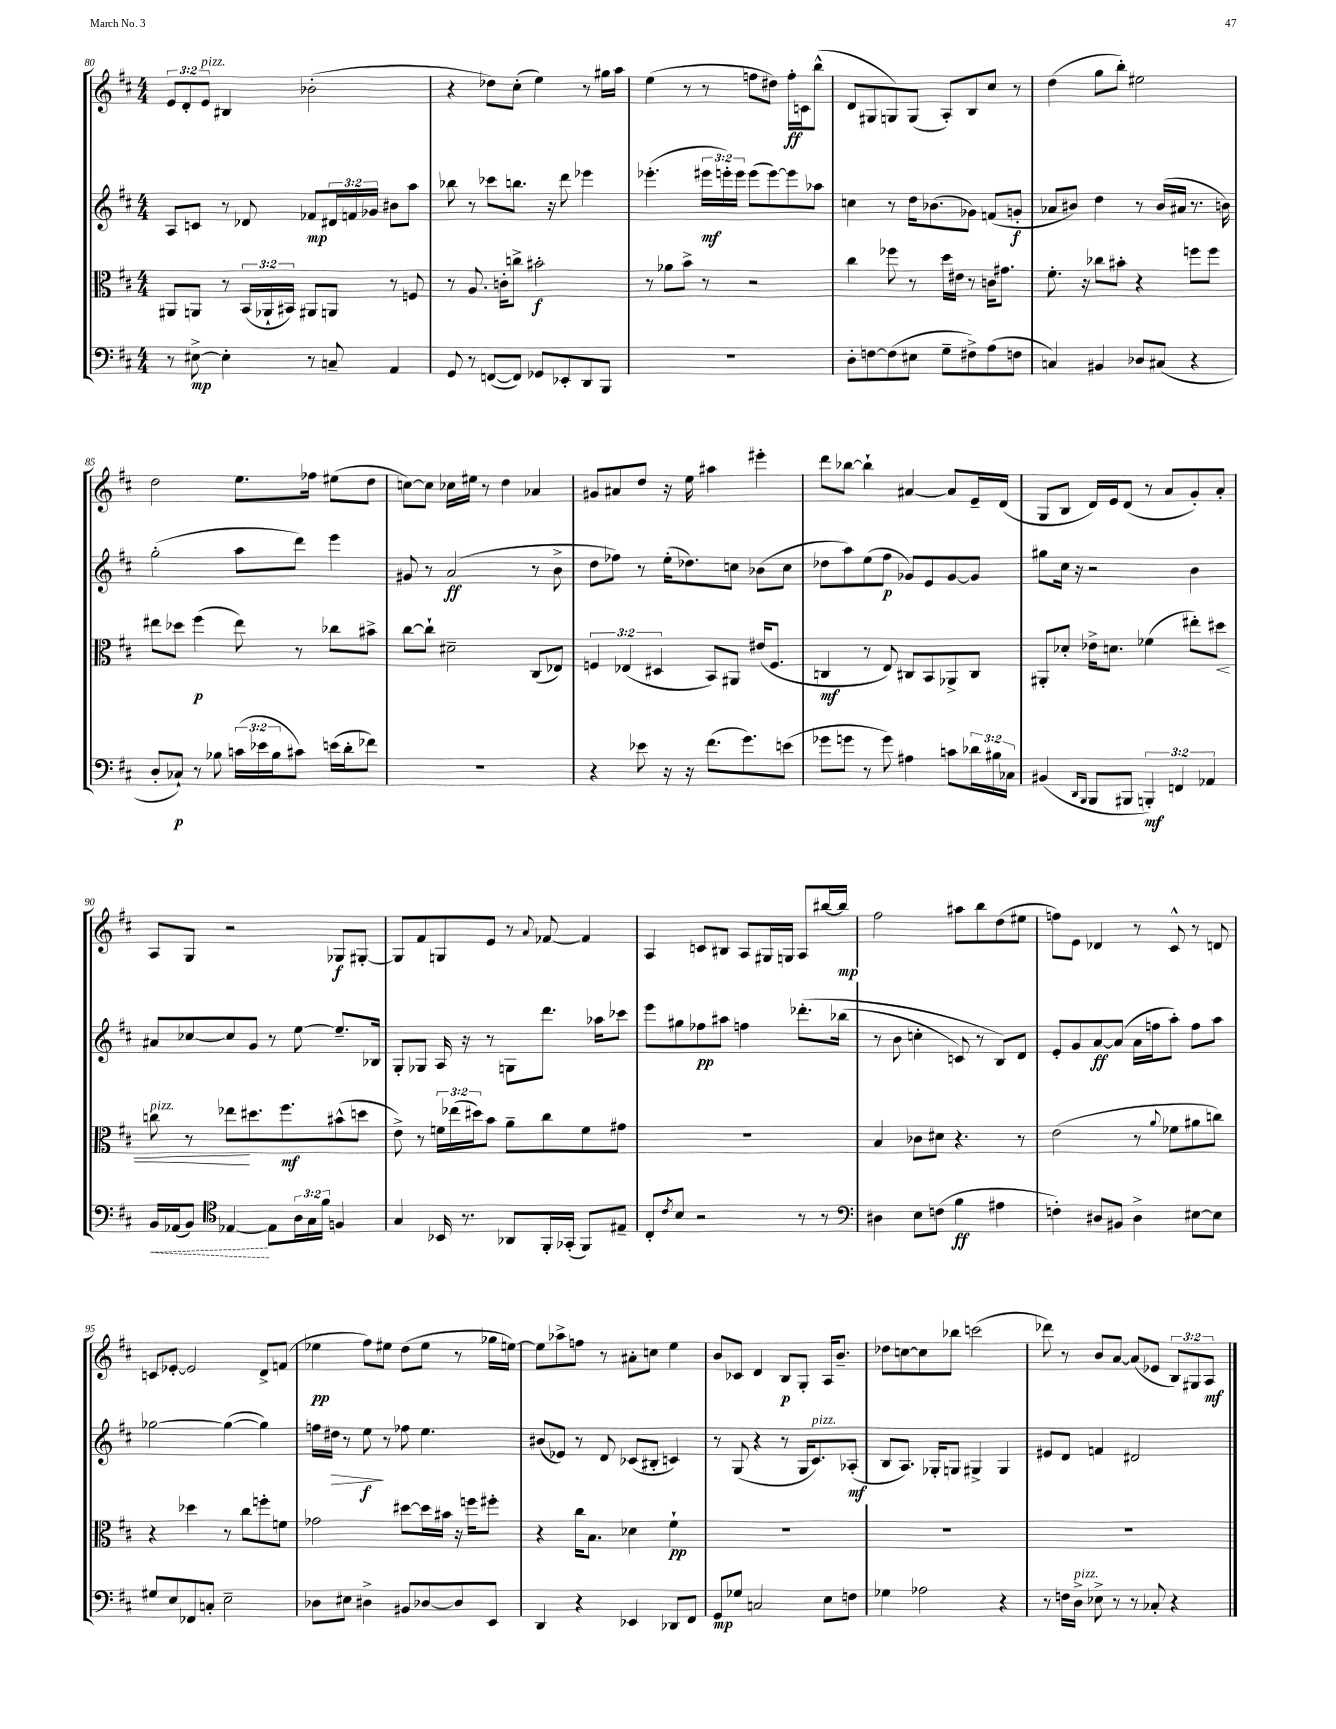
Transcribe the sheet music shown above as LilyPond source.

<<
\new StaffGroup <<
\new Staff = "s0" {
    \clef treble \key d \major \numericTimeSignature \time 4/4 \override Staff.TupletNumber.text = #tuplet-number::calc-fraction-text
    \tuplet 3/2 { e'8 d'8-. e'8^\markup { \italic "pizz." } } bis4 bes'2-.( |
    r4 des''8) cis''8-.( e''4) r8 gis''16 a''16 |
    e''4( r8 r8 f''8 dis''8) f''16-.\ff c'16 b''8-^( |
    d'8 gis8 g8) g8( a8-.) b8 cis''8 r8 |
    d''4( g''8 b''8-.) eis''2 |
    d''2 e''8. fes''16 eis''8( d''8 |
    c''8~) c''8 ces''16 eis''16 r8 d''4 aes'4 |
    gis'8 ais'8 d''8 r16 e''16 ais''4 eis'''4-. |
    d'''8 bes''8~ bes''4-! ais'4~ ais'8 e'16-- d'16( |
    g8 b8 d'16) e'16 d'8( r8 a'8 g'8-.) a'8-. |
    a8 g8 r2 ges8\f gis8~-. |
    gis8 fis'8 g8 e'8 r8 \appoggiatura { a'8 } fes'8~ fes'4 |
    a4 c'8 bis8 a8 gis16 g16 a8 bis''16~ bis''16\mp |
    fis''2 ais''8 b''8 d''8( eis''8 |
    f''8) e'8 des'4 r8 cis'8-^ r8 d'8 |
    c'8 ees'8~-. ees'2 d'8-> f'8( |
    ees''4\pp fis''8) eis''8 d''8( eis''8 r8 ges''16 e''16~) |
    e''8 aes''8-> f''8 r8 ais'8-. c''8 e''4 |
    b'8 ces'8 d'4 b8\p g8-. a16 b'8.-- |
    des''8 c''8~ c''8 bes''8 c'''2( |
    des'''8) r8 b'8 a'8~ a'8( ees'8 \tuplet 3/2 { b8) gis8 a8\mf } \bar "|." |
}
\new Staff = "s1" {
    \clef treble \key d \major \numericTimeSignature \time 4/4 \override Staff.TupletNumber.text = #tuplet-number::calc-fraction-text
    a8 c'8 r8 des'8 fes'8\mp \tuplet 3/2 { dis'16 f'16 ges'16 } bis'8 a''8 |
    bes''8 r8 ces'''8 b''8. r16 d'''8 ees'''4 |
    ees'''4.-.( \tuplet 3/2 { eis'''16\mf e'''16-.) e'''16 } e'''8( e'''8~) e'''8 aes''8 |
    c''4 r8 d''16 bes'8.( ges'8) f'8( g'8-.\f |
    aes'8 bis'8) d''4 r8 bis'16( ais'16 r8. b'16) |
    g''2-.( a''8 d'''8) e'''4 |
    gis'8 r8 a'2\ff( r8 b'8-> |
    d''8 fes''8) r8 e''16-.( des''8.) c''8 bes'8( c''8 |
    des''8 a''8) e''8( fis''8\p ges'8) e'8 ges'8~ ges'8 |
    gis''8 cis''16 r16 r2 b'4 |
    ais'8 ces''8~ ces''8 g'8 r8 e''8~ e''8.-- bes16 |
    g8-. ges8 a16 r16 r8 g8 d'''8. aes''16 ces'''8 |
    e'''8 gis''8 fes''8\pp ais''8 f''4 des'''8.-.\( bes''16( |
    r8 b'8 c''4-. c'8) r8 b8\) d'8 |
    e'8-. g'8 a'8~\ff a'8( a'16 f''16 a''8-.) f''8 a''8 |
    ges''2~ ges''4~( ges''4) |
    f''16 dis''16\> r8 e''8\f\! r8 fes''8 e''4. |
    bis'8( ees'8) r8 d'8 ces'8( bis8-. c'4) |
    r8 g8( r4 r8 g16 cis'8.^\markup { \italic "pizz." }) aes8-.\mf( |
    b8 a8.) ges16-. g8 gis4-> gis4 |
    eis'8 d'8 f'4 dis'2 \bar "|." |
}
\new Staff = "s2" {
    \clef alto \key d \major \numericTimeSignature \time 4/4 \override Staff.TupletNumber.text = #tuplet-number::calc-fraction-text
    ais,8 a,8 r8 \tuplet 3/2 { b,16( aes,16-! bis,16) } ais,8 a,8 r8 f8 |
    r8 a8. c'16-. c''8-> bis'2-.\f |
    r8 aes'8 b'8-> r8 r2 |
    cis''4 fes''8 r8 d''16 eis'16 r8 c'16 gis'8. |
    fis'8.-. r16 ces''8 bis'8-. r4 f''8 f''8 |
    eis''8 des''8 fis''4\p( eis''8) r8 ces''8 bis'8-> |
    cis''8~ cis''8-! dis'2-- cis8( ees8) |
    \tuplet 3/2 { f4 ees4( dis4 } b,8) ais,8 eis'16( f8. |
    c4\mf r8 e8) cis8 b,8 aes,8-> cis8 |
    ais,8-. des'8-. ees'16-> d'8. fes'4( eis''8-.) dis''8\< |
    c''8^\markup { \italic "pizz." } r8 ees''8\! dis''8. fis''8.\mf bis'8-^( d''8 |
    e'8->) r8 \tuplet 3/2 { f'16 ees''16( dis''16) } b'8 a'8-- cis''8 f'8 gis'8 |
    R1 |
    b4 ces'8 dis'8 r4. r8 |
    e'2( r8 \appoggiatura { a'8 } fes'8 ais'8 c''8) |
    r4 des''4 r8 cis''8 f''8-. f'8 |
    ges'2 dis''8~ dis''16 bis'16 r16 f''16 fis''8-. |
    r4 cis''16 b8. des'4 fis'4-!\pp |
    R1 |
    R1 |
    R1 \bar "|." |
}
\new Staff = "s3" {
    \clef bass \key d \major \numericTimeSignature \time 4/4 \override Staff.TupletNumber.text = #tuplet-number::calc-fraction-text
    r8 eis8~->\mp eis4-. r8 c8-- a,4 |
    g,8 r8 f,8~( f,8) ges,8 ees,8-. d,8 b,,8 |
    R1 |
    d8-. f8~ f8( eis8 g8-- fis8->) a8( f8 |
    c4) bis,4 des8 cis8( r4 |
    d8-. ces8-!\p) r8 bes8 \tuplet 3/2 { c'16( ees'16 bes16 } cis'8) e'16( d'16-. fes'8) |
    R1 |
    r4 ees'8 r16 r16 fis'8.( g'8.) e'8( |
    ges'8 g'8 r8 g'8) ais4 c'8 \tuplet 3/2 { des'16 bis16 ces16 } |
    bis,4( \grace { d,16 b,,16 } b,,8 bis,,8 \tuplet 3/2 { b,,4-.\mf) f,4 aes,4 } |
    \once \override Hairpin.style = #'dashed-line b,16\< aes,16( b,8) \clef tenor ees4~\! ees8 \tuplet 3/2 { a16 g16 fis'16 } f4 |
    g4 bes,16 r8. aes,8 fis,16-. ges,16-.( fis,8) eis8-- |
    cis8-. \acciaccatura { cis'8 } b8 r2 r8 r8 |
    \clef bass dis4 e8 f8( b4\ff ais4 |
    f4-.) dis8 bis,8 dis4-> eis8~ eis8 |
    gis8 e8 fes,8 c8-. e2-- |
    des8 eis8 dis4-> bis,8 des8~ des8 e,8 |
    d,4 r4 ees,4 des,8 fis,8 |
    g,8\mp ges8 c2 e8 f8 |
    ges4 aes2 r4 |
    r8 f16 d16->^\markup { \italic "pizz." } ees8-> r8 r8 ces8-. r4 \bar "|." |
}
>>
>>
\layout { \context { \Score currentBarNumber = #80 } }
